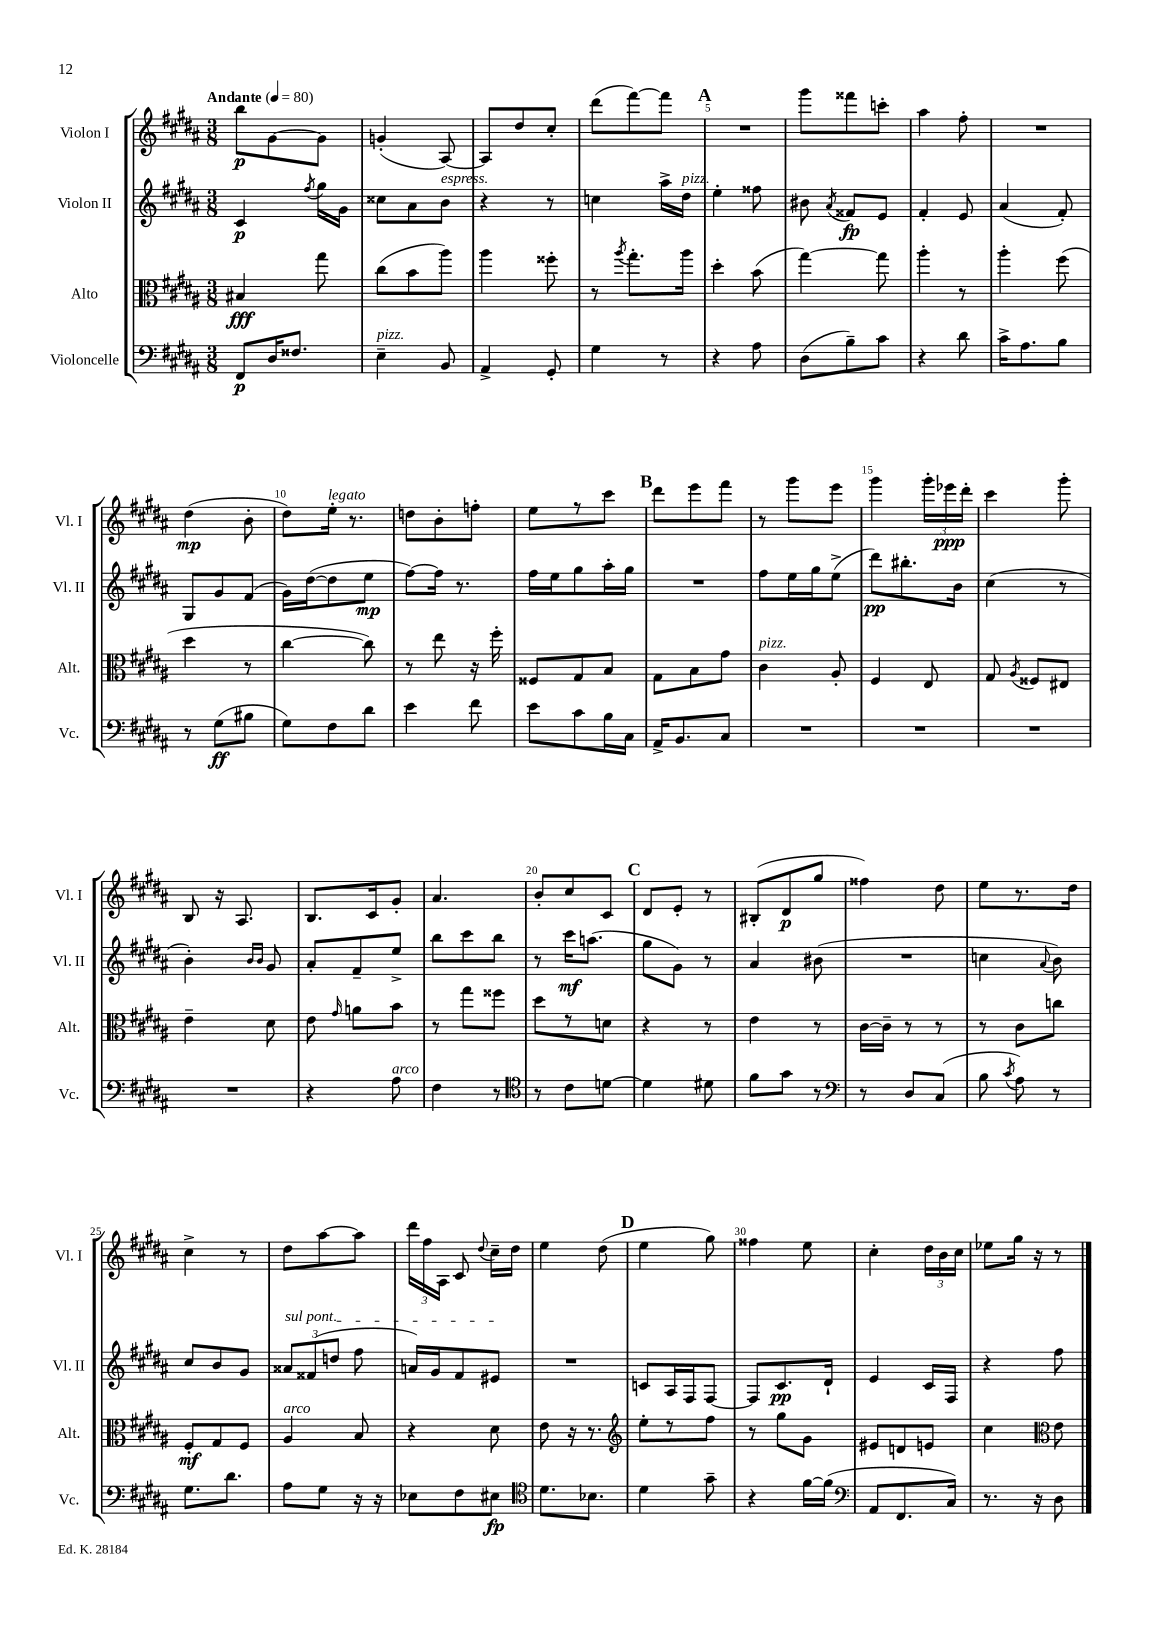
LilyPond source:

<<
\new StaffGroup <<
\new Staff = "s0" \with { instrumentName = "Violon I" shortInstrumentName = "Vl. I" } {
    \clef treble \key b \major \numericTimeSignature \time 3/8 \tempo "Andante" 4 = 80
    \autoBeamOff b''8[\p gis'8~ gis'8] |
    g'4-.( ais8~) |
    ais8[ dis''8 cis''8]-. |
    dis'''8[( fis'''8~) fis'''8] |
    \mark \markup { \bold "A" } R4. |
    gis'''8[ fisis'''8 c'''8]-. |
    ais''4 fis''8-. |
    R4. |
    dis''4\mp( b'8-. |
    dis''8[) e''16]-.^\markup { \italic "legato" } r8. |
    d''8[ b'8-. f''8]-. |
    e''8[ r8 cis'''8] |
    \mark \markup { \bold "B" } dis'''8[ e'''8 fis'''8] |
    r8 gis'''8[ e'''8] |
    gis'''4 \tuplet 3/2 { gis'''16[-. ees'''16\ppp dis'''16]-. } |
    cis'''4 gis'''8-. |
    b8 r16 ais8. |
    b8.[ cis'16 gis'8]-. |
    ais'4. |
    b'8[-. cis''8 cis'8] |
    \mark \markup { \bold "C" } dis'8[ e'8]-. r8 |
    bis8[-.( dis'8\p gis''8] |
    fisis''4) dis''8 |
    e''8[ r8. dis''16] |
    cis''4-> r8 |
    dis''8[ ais''8~ ais''8] |
    \tuplet 3/2 { dis'''16[ fis''16 ais16] } cis'8 \appoggiatura { dis''8 } cis''16[-- dis''16] |
    e''4 dis''8( |
    \mark \markup { \bold "D" } e''4 gis''8) |
    fisis''4 e''8 |
    cis''4-. \tuplet 3/2 { dis''16[ b'16 cis''16] } |
    ees''8[ gis''16] r16 r8 \bar "|." |
}
\new Staff = "s1" \with { instrumentName = "Violon II" shortInstrumentName = "Vl. II" } {
    \clef treble \key b \major \numericTimeSignature \time 3/8
    \autoBeamOff cis'4\p \acciaccatura { fis''8 } gis''16[ gis'16] |
    cisis''8[ ais'8 b'8]^\markup { \italic "espress." } |
    r4 r8 |
    c''4 ais''16[-> dis''16]^\markup { \italic "pizz." } |
    \mark \markup { \bold "A" } e''4-. fisis''8 |
    bis'8 \acciaccatura { ais'8 } fisis'8[\fp e'8] |
    fis'4-. e'8 |
    ais'4( fis'8-.) |
    gis8[ gis'8 fis'8]( |
    gis'16[) dis''16~( dis''8 e''8]\mp |
    fis''8[~) fis''16] r8. |
    fis''16[ e''16 gis''8 ais''16-. gis''16] |
    \mark \markup { \bold "B" } R4. |
    fis''8[ e''16 gis''16 e''8]->( |
    dis'''8[\pp) bis''8.-. b'16] |
    cis''4( r8 |
    b'4-.) \grace { b'16[ b'16] } gis'8 |
    ais'8[-. fis'8-- e''8]-> |
    b''8[ cis'''8 b''8] |
    r8 cis'''16[\mf a''8.]( |
    \mark \markup { \bold "C" } gis''8[ gis'8]) r8 |
    ais'4 bis'8( |
    R4. |
    c''4 \appoggiatura { ais'8 } b'8) |
    cis''8[ b'8 gis'8] |
    \tuplet 3/2 { \once \override TextSpanner.bound-details.left.text = \markup { \italic "sul pont." } aisis'8[\startTextSpan fisis'8( d''8] } fis''8 |
    a'16[) gis'16 fis'8 eis'8]\stopTextSpan |
    R4. |
    \mark \markup { \bold "D" } c'8[ ais16 fis16 fis8]~ |
    fis8[ cis'8.\pp dis'16]-! |
    e'4 cis'16[ fis16] |
    r4 fis''8 \bar "|." |
}
\new Staff = "s2" \with { instrumentName = "Alto" shortInstrumentName = "Alt." } {
    \clef alto \key b \major \numericTimeSignature \time 3/8
    \autoBeamOff bis4\fff gis''8 |
    cis''8[( b'8 ais''8]) |
    ais''4 fisis''8-. |
    r8 \acciaccatura { ais''8 } gis''8.[-. ais''16] |
    \mark \markup { \bold "A" } dis''4-. b'8( |
    gis''4~) gis''8 |
    ais''4-. r8 |
    ais''4-. fis''8( |
    dis''4 r8 |
    cis''4~ cis''8) |
    r8 e''8 r16 fis''16-. |
    fisis8[ gis8 b8] |
    \mark \markup { \bold "B" } gis8[ b8 gis'8] |
    cis'4^\markup { \italic "pizz." } ais8-. |
    fis4 e8 |
    gis8 \acciaccatura { ais8 } fisis8[ eis8] |
    e'4-- dis'8 |
    e'8 \grace { gis'16 } a'8[ b'8] |
    r8 gis''8[ fisis''8] |
    dis''8[ r8 d'8] |
    \mark \markup { \bold "C" } r4 r8 |
    e'4 r8 |
    cis'16[~ cis'16]-- r8 r8 |
    r8 cis'8[ c''8] |
    fis8[-.\mf gis8 fis8] |
    ais4^\markup { \italic "arco" } b8 |
    r4 dis'8 |
    e'8 r16 r8. |
    \mark \markup { \bold "D" } \clef treble e''8[-. r8 fis''8] |
    r8 gis''8[ gis'8] |
    eis'8[ d'8 e'8] |
    cis''4 \clef alto e'8 \bar "|." |
}
\new Staff = "s3" \with { instrumentName = "Violoncelle" shortInstrumentName = "Vc." } {
    \clef bass \key b \major \numericTimeSignature \time 3/8
    \autoBeamOff fis,8[\p dis16 fisis8.] |
    e4--^\markup { \italic "pizz." } b,8 |
    ais,4-> gis,8-. |
    gis4 r8 |
    \mark \markup { \bold "A" } r4 ais8 |
    dis8[( b8--) cis'8] |
    r4 dis'8 |
    cis'16[-> ais8. b8] |
    r8 gis8[\ff( bis8] |
    gis8[) fis8 dis'8] |
    e'4 fis'8 |
    e'8[ cis'8 b16 cis16] |
    \mark \markup { \bold "B" } ais,16[-> b,8. cis8] |
    R4. |
    R4. |
    R4. |
    R4. |
    r4 ais8^\markup { \italic "arco" } |
    fis4 r8 |
    \clef tenor r8 cis'8[ d'8]~ |
    \mark \markup { \bold "C" } d'4 dis'8 |
    fis'8[ gis'8] r8 |
    \clef bass r8 dis8[ cis8]( |
    b8 \acciaccatura { cis'8 } ais8) r8 |
    gis8.[ dis'8.] |
    ais8[ gis8] r16 r16 |
    ees8[ fis8 eis8]\fp |
    \clef tenor dis'8.[ bes8.] |
    \mark \markup { \bold "D" } dis'4 gis'8-- |
    r4 fis'16[~ fis'16]( |
    \clef bass ais,8[ fis,8. cis16]) |
    r8. r16 dis8 \bar "|." |
}
>>
>>
\layout { \context { \Score \override BarNumber.break-visibility = ##(#f #t #t) barNumberVisibility = #(every-nth-bar-number-visible 5) } }
